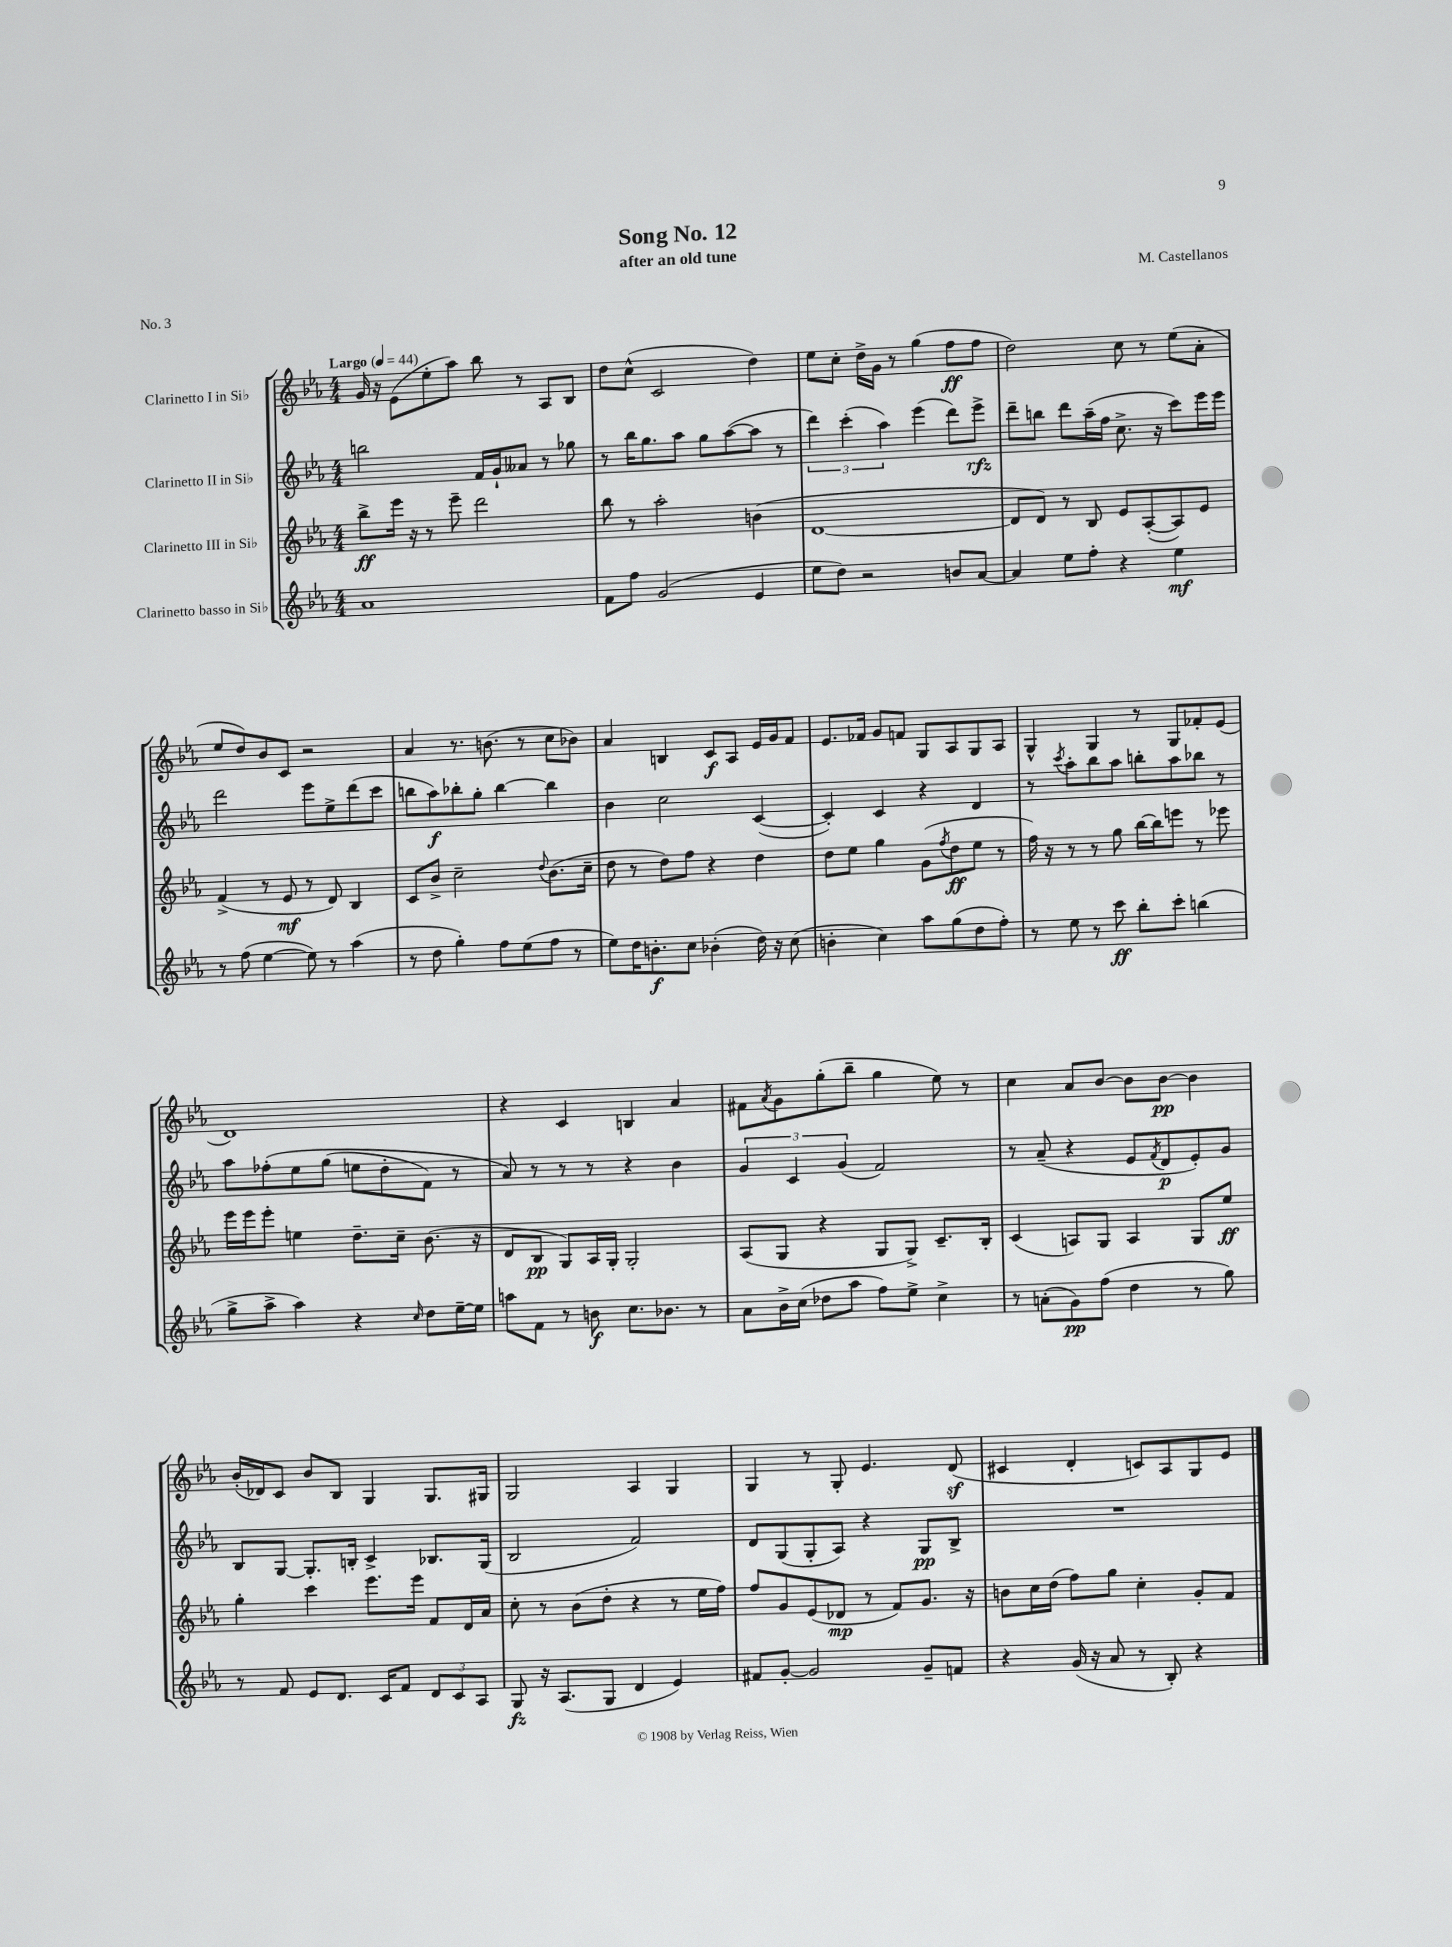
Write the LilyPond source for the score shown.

\header { title = "Song No. 12" composer = "M. Castellanos" subtitle = "after an old tune" piece = "No. 3" }
<<
\new StaffGroup <<
\new Staff = "s0" \with { instrumentName = "Clarinetto I in Sib" } {
    \clef treble \key ees \major \numericTimeSignature \time 4/4 \tempo "Largo" 4 = 44
    g'16 r16 ees'8( ees''8-. aes''8) bes''8 r8 aes8 bes8 |
    d''8 c''8-^( c'2 d''4) |
    ees''8 c''8-. d''16-> g'16 r8 g''4( f''8\ff f''8 |
    d''2) c''8 r8 ees''8( aes'8-. |
    ees''8 d''8) bes'8 c'8 r2 |
    aes'4 r8. b'8.( r8 c''8 bes'8) |
    aes'4 b4 c'8\f aes8 ees'16 g'16 f'8 |
    ees'8. fes'16 g'8 f'8 g8 aes8 g8 aes8 |
    g4-^ g4 r8 g8 fes'8-. ees'8( |
    d'1) |
    r4 c'4 b4 aes'4 |
    fis'8 \acciaccatura { aes'8 } g'8 g''8-.( bes''8-- g''4 ees''8) r8 |
    c''4 aes'8 bes'8~ bes'8 bes'8~\pp bes'4 |
    bes'16-.( des'16) c'8 bes'8 bes8 g4 g8. gis16 |
    g2 aes4 g4 |
    g4 r8 g8-. ees'4. d'8\sf( |
    cis'4 d'4-. c'8) aes8 g8 ees'8 \bar "|." |
}
\new Staff = "s1" \with { instrumentName = "Clarinetto II in Sib" } {
    \clef treble \key ees \major \numericTimeSignature \time 4/4
    b''2 f'16 g'16-! aeses'8 r8 ges''8 |
    r8 bes''16 g''8. aes''8 g''8 aes''8~( aes''8 r8 |
    \tuplet 3/2 { d'''4) c'''4-.( aes''4) } ees'''4( d'''8) ees'''8->\rfz |
    d'''8-- b''8 d'''8 aes''16--( f''16 c''8.-> r16 c'''8) ees'''16 ees'''16 |
    d'''2 ees'''8 ees''8-> d'''8( c'''8 |
    b''8 aes''8\f) bes''8-. g''8-. bes''4~ bes''4 |
    bes'4 c''2 c'4~( |
    c'4-.) c'4 r4 d'4 |
    r8 \acciaccatura { c'''8 } aes''8-. bes''8 aes''8 b''8-. aes''8 bes''8 r8 |
    aes''8 fes''8-.\( ees''8 g''8( e''8 d''8-. f'8) r8 |
    aes'8\) r8 r8 r8 r4 bes'4 |
    \tuplet 3/2 { g'4 c'4 g'4( } f'2) |
    r8 aes'8--( r4 ees'8 \acciaccatura { f'8 } d'8\p ees'8-.) g'8 |
    bes8 g8~ g8.-. b16-. c'4-> bes8. g16( |
    bes2 f'2) |
    d'8 g8( g8-. aes8) r4 g8\pp bes8-> |
    R1 \bar "|." |
}
\new Staff = "s2" \with { instrumentName = "Clarinetto III in Sib" } {
    \clef treble \key ees \major \numericTimeSignature \time 4/4
    bes''8->\ff ees'''16 r16 r8 ees'''8-- d'''2 |
    bes''8 r8 aes''2-. b'4( |
    d'1~ |
    d'8 d'8) r8 bes8 ees'8 aes8~-.( aes8) ees'8 |
    f'4->( r8 ees'8\mf r8 d'8) bes4 |
    c'8 bes'8-> c''2-- \appoggiatura { d''8 } bes'8.( c''16-- |
    d''8 r8 d''8) f''8 r4 d''4 |
    d''8 ees''8 g''4 g'8( \acciaccatura { f''8 } d''8\ff ees''8 r8 |
    f''16) r16 r8 r8 g''8 bes''16~ bes''16 e'''8 r8 ees'''8 |
    ees'''16 ees'''16 ees'''8-. e''4 d''8.-- c''16-- bes'8.( r16 |
    d'8 bes8\pp g8) aes16 g16-. g2-. |
    aes8( g8 r4 g8 g8->) c'8.-- bes16-. |
    c'4( a8) g8 a4 g8 ees''8\ff |
    g''4-. c'''4 ees'''8. ees'''16 f'8 d'16 aes'16 |
    c''8-. r8 bes'8( d''8-. r4 r8 ees''16 f''16) |
    f''8 g'8 ees'8( des'8\mp r8 f'8) g'8. r16 |
    b'8 c''16 d''16( f''8) g''8 c''4-. g'8-. f'8 \bar "|." |
}
\new Staff = "s3" \with { instrumentName = "Clarinetto basso in Sib" } {
    \clef treble \key ees \major \numericTimeSignature \time 4/4
    aes'1 |
    f'8 f''8 g'2( ees'4 |
    ees''8 d''8) r2 b'8 aes'8~ |
    aes'4 ees''8 f''8-. r4 ees''4\mf |
    r8 f''8( ees''4~ ees''8) r8 aes''4( |
    r8 d''8 g''4-.) f''8 ees''8( f''8 r8 |
    ees''8) d''16 b'8.-.\f c''8 bes'4-.( d''16) r16 c''8( |
    b'4-. c''4) aes''8 g''8( d''8 f''8-.) |
    r8 ees''8 r8 c'''8\ff bes''8-. c'''8-. b''4( |
    g''8-> aes''8-> aes''4) r4 \grace { c''16 } d''8 ees''16~-- ees''16 |
    a''8 f'8 r8 b'8\f c''8. bes'8. r8 |
    aes'8 bes'16-> c''16( des''8 aes''8 f''8) ees''8-> c''4-> |
    r8 a'8-.( g'8\pp) f''8( d''4 r8 g''8) |
    r8 f'8 ees'8 d'8. c'16 f'8 \tuplet 3/2 { d'8 c'8 aes8 } |
    g8\fz r16 aes8.( g8 d'4 ees'4) |
    fis'8 g'8~-. g'2 g'8-- f'8 |
    r4 g'16( r16 aes'8 r8 bes8-.) r4 \bar "|." |
}
>>
>>
\layout { \context { \Score \remove "Bar_number_engraver" } }
